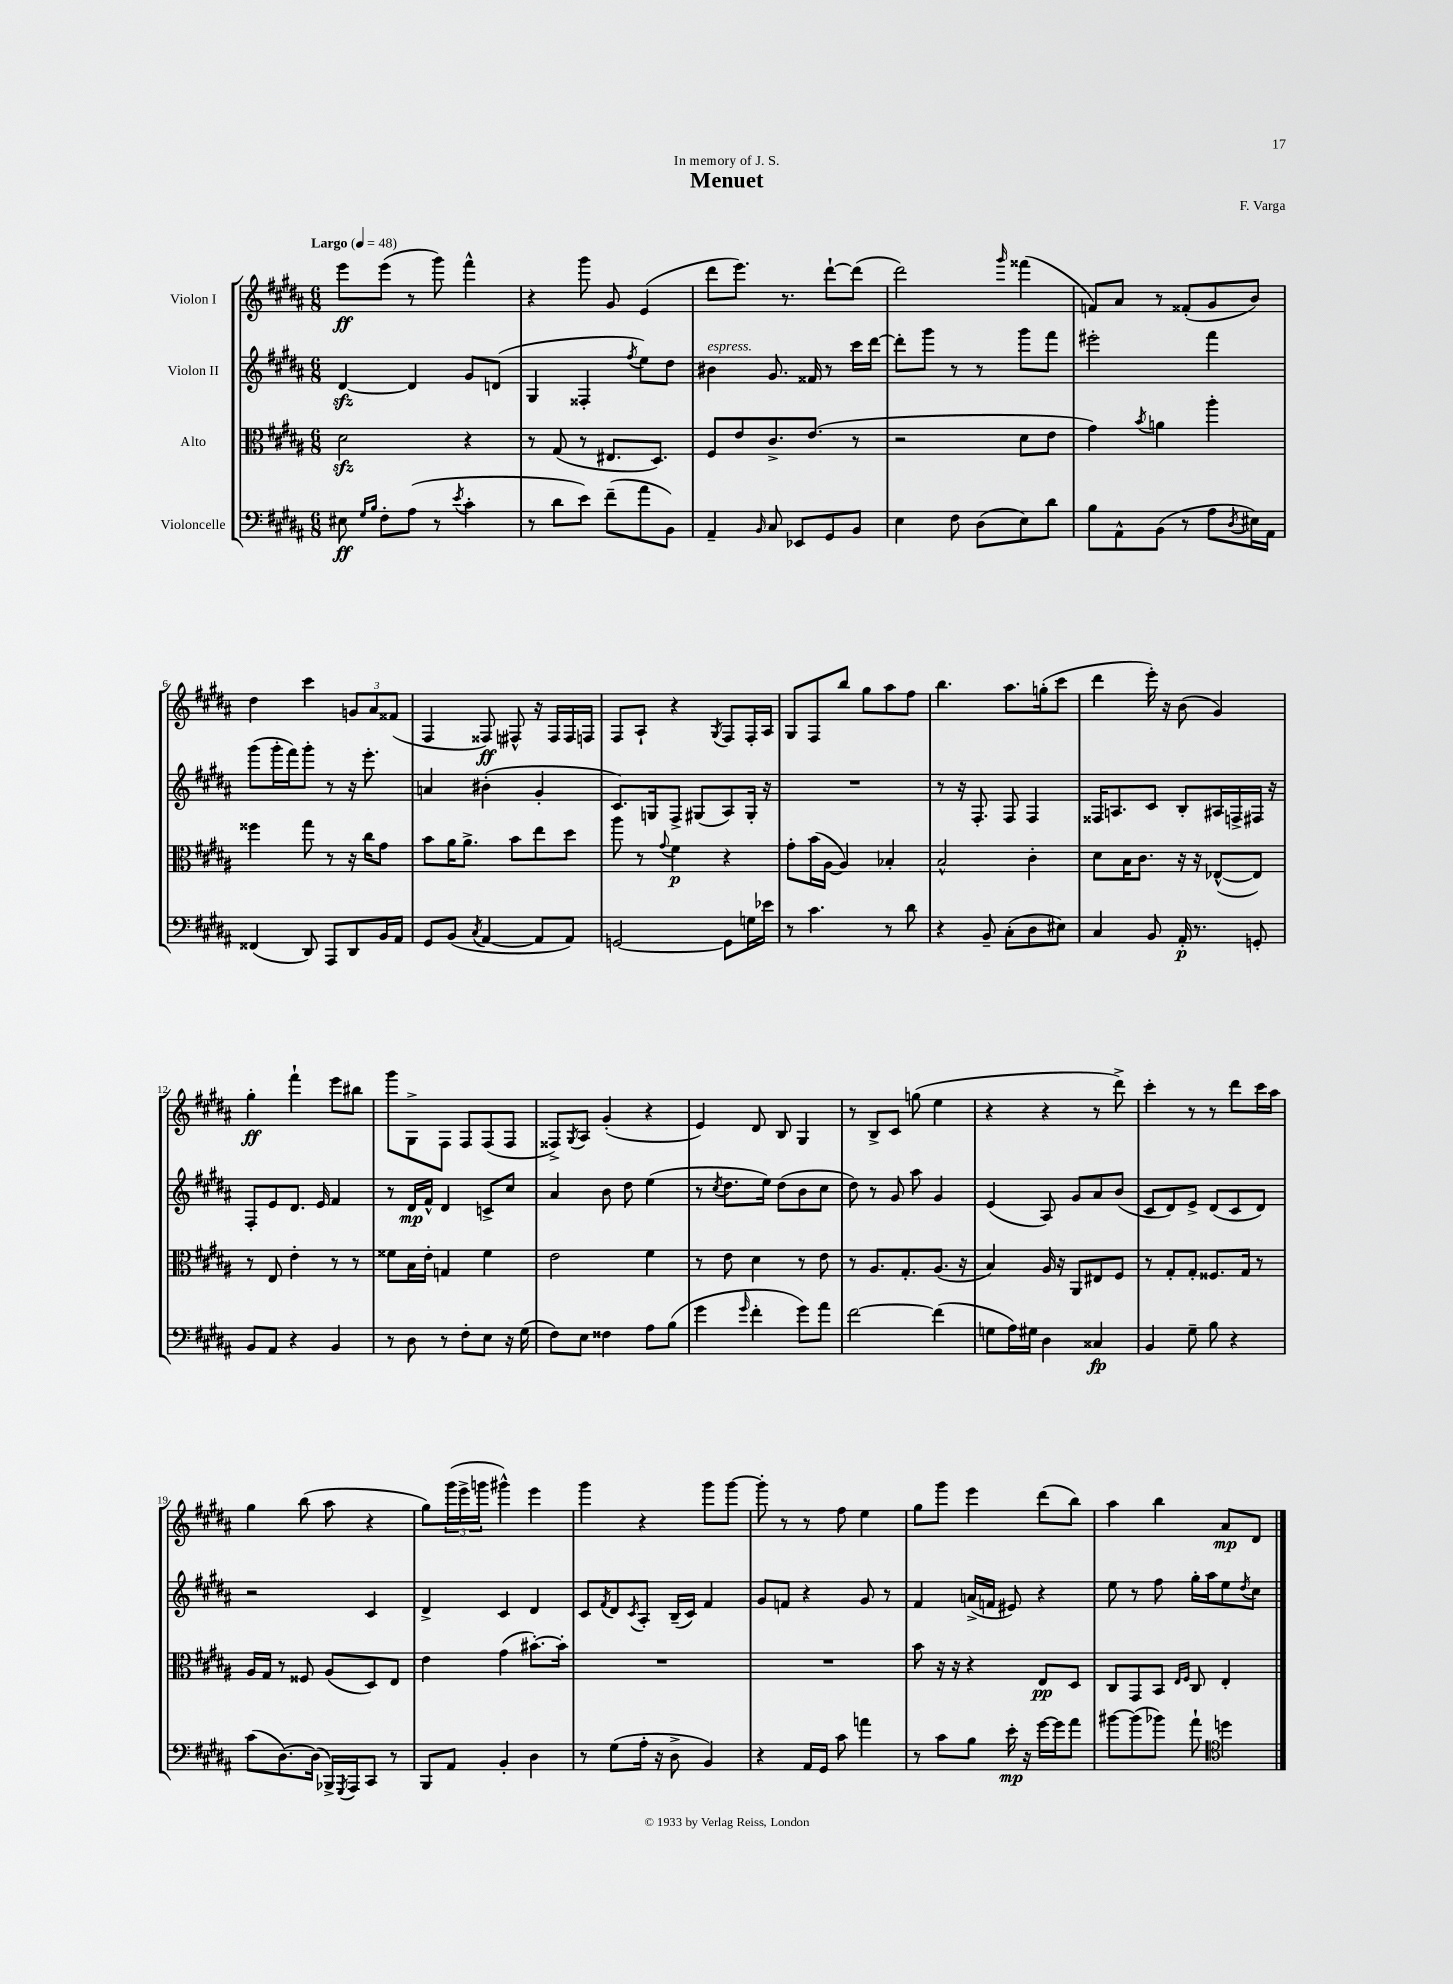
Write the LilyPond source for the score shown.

\header { title = "Menuet" composer = "F. Varga" dedication = "In memory of J. S." }
<<
\new StaffGroup <<
\new Staff = "s0" \with { instrumentName = "Violon I" } {
    \clef treble \key b \major \numericTimeSignature \time 6/8 \tempo "Largo" 4 = 48
    e'''8\ff e'''8( r8 gis'''8) fis'''4-^ |
    r4 gis'''8 gis'8 e'4( |
    dis'''8 e'''8.) r8. dis'''8~-! dis'''8( |
    dis'''2) \grace { gis'''16 } fisis'''4( |
    f'8) ais'8 r8 fisis'8-.( gis'8 b'8) |
    dis''4 cis'''4 \tuplet 3/2 { g'8 ais'8 fisis'8( } |
    fis4 fisis8\ff) fis8-^ r16 fis16 fis16 f16 |
    fis8 ais8-! r4 \acciaccatura { gis8 } fis8 fis16-. ais16 |
    gis8 fis8 b''8 gis''8 ais''8 fis''8 |
    b''4. ais''8. g''16-.( cis'''8 |
    dis'''4 e'''16-.) r16 b'8( gis'4) |
    gis''4-.\ff fis'''4-! e'''8 bis''8 |
    gis'''8 gis8-> fis8 fis8 fis8( fis8 |
    fisis8->) \acciaccatura { gis8 } ais8 gis'4-.( r4 |
    e'4) dis'8 b8 gis4 |
    r8 b8-> cis'8 g''8( e''4 |
    r4 r4 r8 dis'''8->) |
    cis'''4-. r8 r8 dis'''8 cis'''16 ais''16 |
    gis''4 b''8( ais''8 r4 |
    gis''8) \tuplet 3/2 { gis'''16( e'''16-> g'''16 } gis'''4-^) e'''4 |
    gis'''4 r4 gis'''8 gis'''8~ |
    gis'''8-. r8 r8 fis''8 e''4 |
    gis''8 gis'''8 e'''4 dis'''8( b''8) |
    ais''4 b''4 ais'8\mp dis'8 \bar "|." |
}
\new Staff = "s1" \with { instrumentName = "Violon II" } {
    \clef treble \key b \major \numericTimeSignature \time 6/8
    dis'4~\sfz dis'4 gis'8 d'8( |
    gis4 fisis4-. \acciaccatura { fis''8 } e''8) dis''8 |
    bis'4^\markup { \italic "espress." } gis'8. fisis'16 r8 cis'''16 dis'''16~ |
    dis'''8-. gis'''8 r8 r8 gis'''8 fis'''8 |
    eis'''2-. fis'''4 |
    gis'''8( gis'''16-. fis'''16) gis'''8-. r8 r16 e'''8.-. |
    a'4 bis'4-.( gis'4-. |
    cis'8.) g16 fis8-> gis8( ais8) gis16-. r16 |
    R2. |
    r8 r16 fis8.-. fis8 fis4 |
    fisis16 a8. cis'8 b8-. ais16 f16-> fis16 r16 |
    fis8-. e'8 dis'8. e'16 fis'4 |
    r8 dis'16\mp fis'16-^ dis'4 c'8-> cis''8 |
    ais'4 b'8 dis''8 e''4( |
    r8 \acciaccatura { cis''8 } dis''8. e''16) dis''8( b'8 cis''8 |
    dis''8) r8 gis'8 ais''8 gis'4 |
    e'4( ais8) gis'8 ais'8 b'8( |
    cis'8 dis'8) e'8-> dis'8( cis'8 dis'8) |
    r2 cis'4 |
    dis'4-> cis'4 dis'4 |
    cis'8 \acciaccatura { fis'8 } dis'8 \acciaccatura { cis'8 } ais8-. b16--( cis'16) fis'4 |
    gis'8 f'8 r4 gis'8 r8 |
    fis'4 a'16->( f'16 eis'8) r4 |
    e''8 r8 fis''8 gis''16-. ais''16 e''8 \acciaccatura { dis''8 } cis''8 \bar "|." |
}
\new Staff = "s2" \with { instrumentName = "Alto" } {
    \clef alto \key b \major \numericTimeSignature \time 6/8
    dis'2\sfz r4 |
    r8 gis8( r8 eis8. dis8.) |
    fis8 e'8 cis'8.-> e'8.( r8 |
    r2 dis'8 e'8 |
    gis'4) \acciaccatura { b'8 } a'4 ais''4-. |
    fisis''4 gis''8 r8 r16 cis''16 gis'8 |
    b'8 ais'16 ais'8.-> b'8 e''8 dis''8 |
    ais''8 r8 \appoggiatura { gis'8 } fis'4\p r4 |
    gis'8-. b'16( ais16~ ais4) bes4-. |
    b2-^ cis'4-. |
    dis'8 b16 cis'8. r16 r16 ees8~-^( ees8) |
    r8 e8 e'4-. r8 r8 |
    fisis'8 b16 e'16-. g4 fisis'4 |
    e'2 fis'4 |
    r8 e'8 dis'4 r8 e'8 |
    r8 ais8. gis8.-. ais8.( r16 |
    b4) ais16 r16 ais,8 eis8 fis8 |
    r8 gis8-. gis8-. fisis8. gis16 r8 |
    ais16 gis16 r8 fisis8 ais8( dis8) e8 |
    e'4 gis'4( bis'8.~-.) bis'16-. |
    R2. |
    R2. |
    b'8 r16 r16 r4 e8\pp dis8 |
    cis8 gis,8 b,8 \grace { e16 fis16 } cis8 e4-. \bar "|." |
}
\new Staff = "s3" \with { instrumentName = "Violoncelle" } {
    \clef bass \key b \major \numericTimeSignature \time 6/8
    eis8\ff \grace { gis16 b16 } fis8-. ais8( r8 \acciaccatura { e'8 } cis'4-. |
    r8 dis'8 e'8) fis'8--( ais'8 b,8) |
    ais,4-- \grace { b,16 } cis8 ees,8 gis,8 b,8 |
    e4 fis8 dis8( e8) dis'8 |
    b8 ais,8-^ b,8( r8 ais8 \acciaccatura { dis8 } eis16) ais,16 |
    fisis,4( dis,8) ais,,8 dis,8 b,16 ais,16 |
    gis,8 b,8( \acciaccatura { cis8 } ais,4~ ais,8 ais,8) |
    g,2~ g,8 g16 ees'16 |
    r8 cis'4. r8 dis'8 |
    r4 b,8-- cis8-.( dis8 eis8) |
    cis4 b,8 ais,16-.\p r8. g,8-. |
    b,8 ais,8 r4 b,4 |
    r8 dis8 r8 fis8-. e8 r16 gis16( |
    fis8) e8 fisis4 ais8 b8( |
    gis'4 \grace { gis'16 } fis'4-. gis'8) ais'8 |
    fis'2~ fis'4( |
    g8 ais16) gis16 dis4 cisis4\fp |
    b,4 gis8-- b8 r4 |
    cis'8( dis8.~) dis16( bes,,16->) \acciaccatura { gis,,8 } ais,,16 cis,8 r8 |
    b,,8 ais,8 b,4-. dis4 |
    r8 gis8( ais16-. r16 dis8-> b,4) |
    r4 ais,16 gis,16 cis'8 a'4 |
    r8 cis'8 b8 e'16-.\mp r16 gis'16~ gis'16 ais'8 |
    bis'8~ bis'8( bes'8) ais'8-! \clef tenor d''4 \bar "|." |
}
>>
>>
